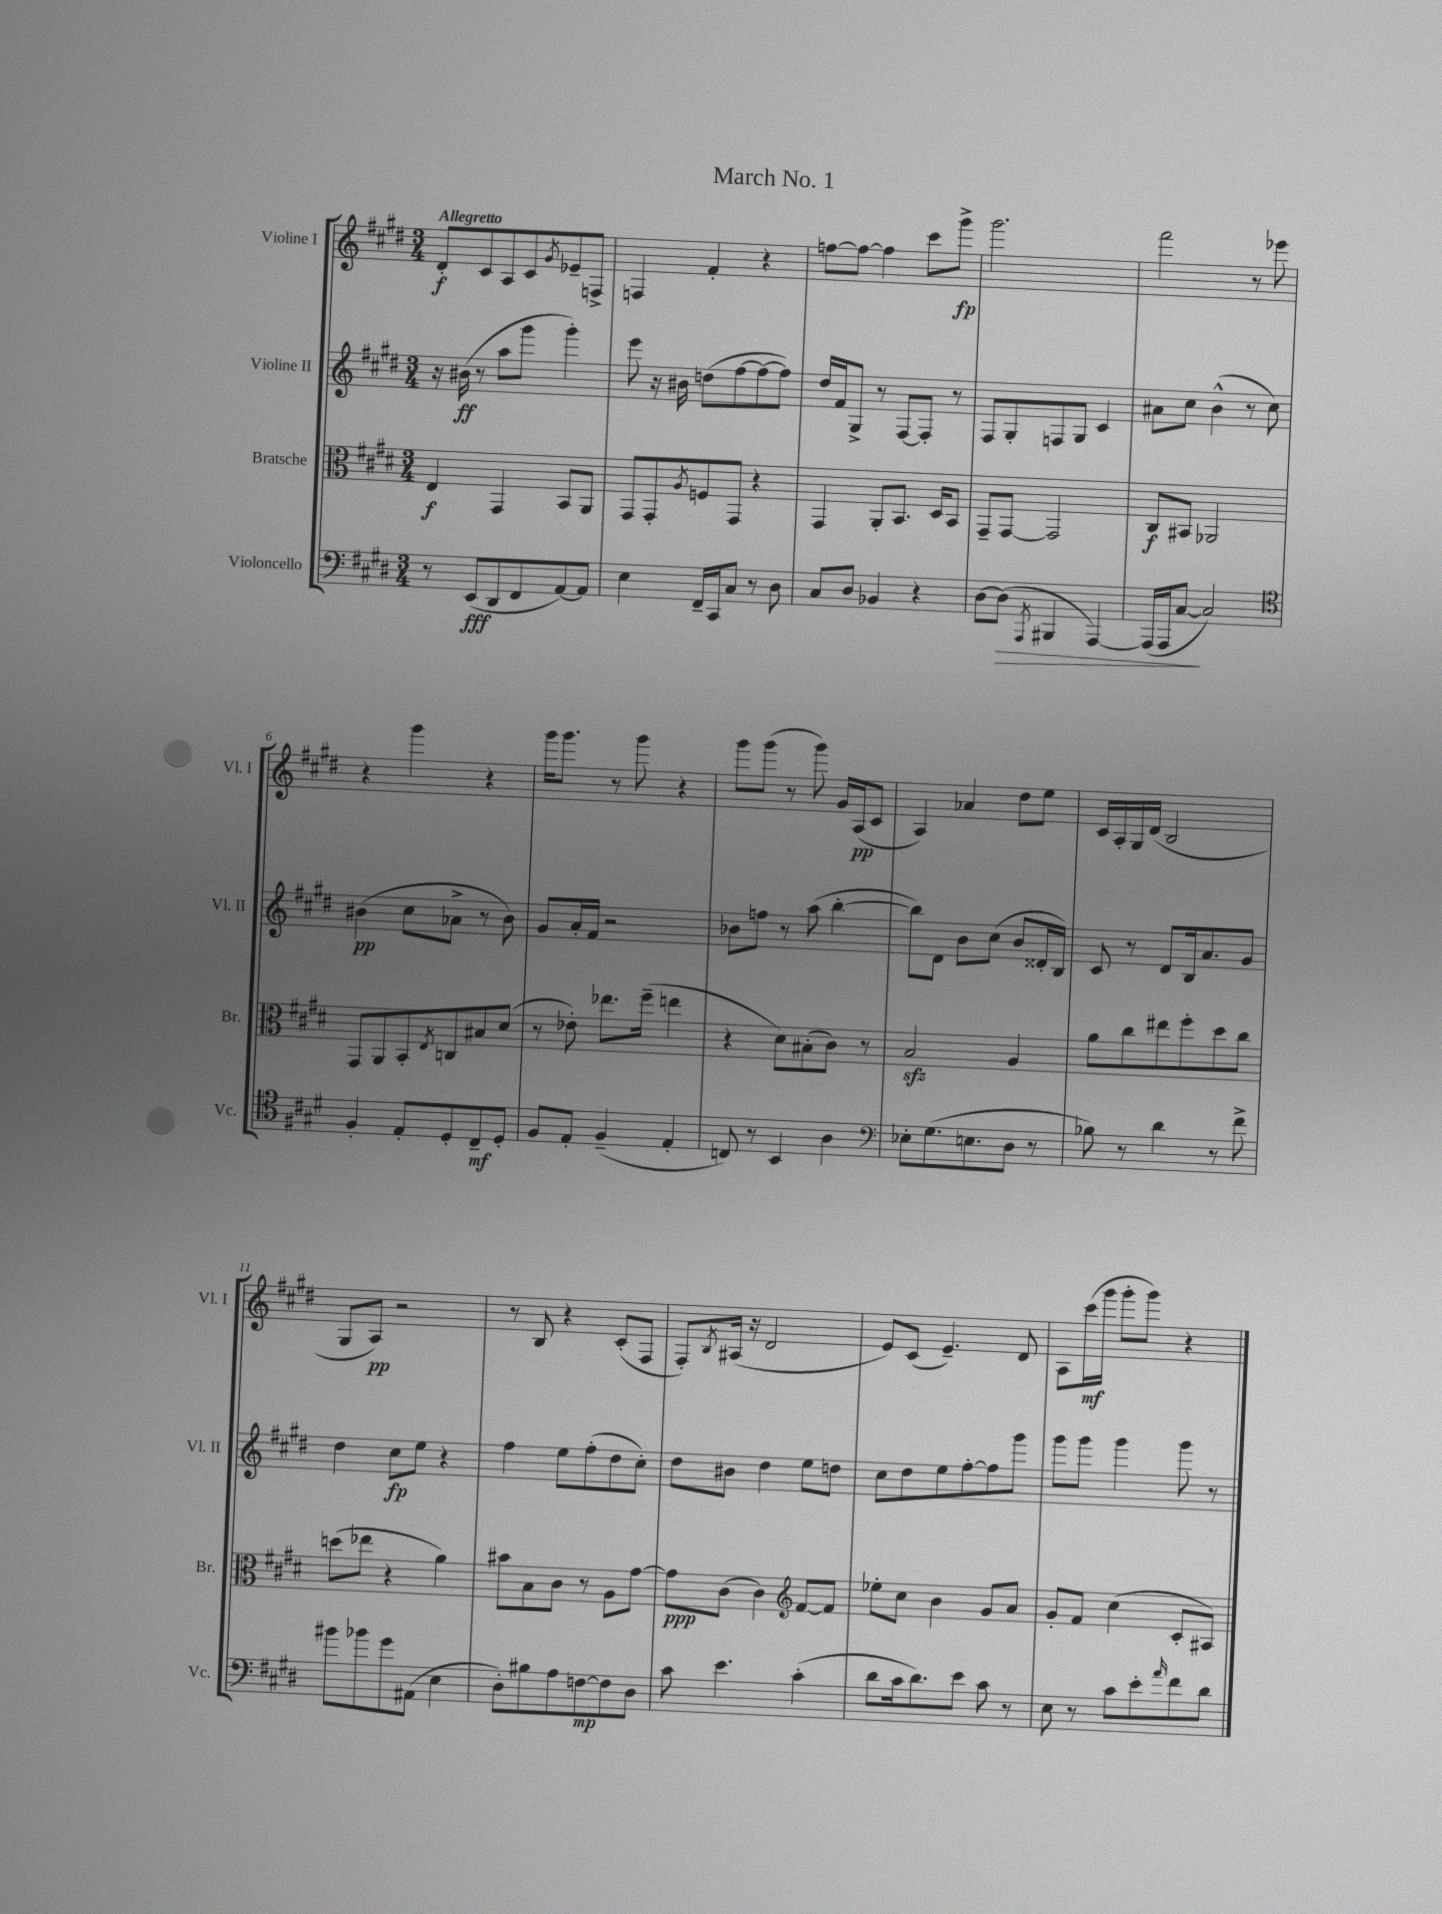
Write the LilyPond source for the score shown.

\header { title = "March No. 1" }
<<
\new StaffGroup <<
\new Staff = "s0" \with { instrumentName = "Violine I" shortInstrumentName = "Vl. I" } {
    \clef treble \key e \major \numericTimeSignature \time 3/4 \tempo "Allegretto"
    dis'8-.\f cis'8 a8 cis'8 \acciaccatura { gis'8 } ees'8-- f8-> |
    f4 fis'4-. r4 |
    f''8~ f''8~ f''4 cis'''8 gis'''8->\fp |
    gis'''2. |
    fis'''2 r8 ees'''8 |
    r4 gis'''4 r4 |
    gis'''16 gis'''8. r8 gis'''8 r4 |
    gis'''8 gis'''8( r8 gis'''8) gis'16 a16\pp( cis'8 |
    a4) aes'4 dis''8 e''8 |
    cis'16 a16-. gis16 dis'16( b2 |
    gis8 a8\pp) r2 |
    r8 b8 r4 cis'8-.( fis8 |
    fis8-.) \acciaccatura { b8 } ais16( r16 dis'2 |
    e'8) cis'8( e'4.--) dis'8 |
    a8 cis'''16\mf( gis'''16 gis'''8-. gis'''8) r4 \bar "|." |
}
\new Staff = "s1" \with { instrumentName = "Violine II" shortInstrumentName = "Vl. II" } {
    \clef treble \key e \major \numericTimeSignature \time 3/4
    r16 bis'16\ff( r8 a''8 gis'''8 gis'''4-.) |
    e'''8 r16 bis'16 d''8( fis''8~ fis''8~ fis''8) |
    dis''16 fis'16 gis8-> r8 fis8~ fis8-. r8 |
    fis8 gis8-. f8 gis8 cis'4 |
    ais'8 cis''8 b'4-^( r8 cis''8) |
    bis'4\pp( cis''8 aes'8-> r8 bis'8) |
    gis'8 a'16-. fis'16 r2 |
    bes'8 f''8 r8 a''8( b''4~-. |
    b''8) dis'8 b'8 cis''8( b'8 disis'16-. b16) |
    cis'8 r8 dis'8 b16 a'8. gis'8 |
    dis''4 cis''8\fp e''8 r4 |
    fis''4 e''8 fis''8-.( dis''8 cis''8-.) |
    dis''8 bis'8 dis''4 e''8 d''8 |
    cis''8 dis''8 e''8 fis''8~-. fis''8 gis'''8 |
    gis'''8 gis'''8 gis'''4 gis'''8 r8 \bar "|." |
}
\new Staff = "s2" \with { instrumentName = "Bratsche" shortInstrumentName = "Br." } {
    \clef alto \key e \major \numericTimeSignature \time 3/4
    e4\f gis,4 b,8 a,8 |
    gis,8 gis,8-. \acciaccatura { a8 } f8 gis,8 r4 |
    gis,4 a,8-. b,8. dis16 b,8 |
    gis,8-- gis,8~ gis,2 |
    cis8\f bis,8 aes,2 |
    gis,8 a,8 b,8-. \acciaccatura { e8 } c8 bis8 dis'8( |
    r8 ees'8-.) ees''8. fis''16--( e''4 |
    r4 dis'8) bis8-.( cis'8) r8 |
    b2\sfz a4 |
    a'8 cis''8 eis''8 fis''8-. dis''8 cis''8 |
    d''8( ees''8 r4 a'4) |
    bis'8 b8 cis'8 r8 a8 gis'8~ |
    gis'8\ppp cis'8( cis'4) \clef treble fis'8~ fis'8 |
    ees''8-. cis''8 b'4 gis'8 a'8 |
    gis'8-. fis'8 cis''4( cis'8-. ais8) \bar "|." |
}
\new Staff = "s3" \with { instrumentName = "Violoncello" shortInstrumentName = "Vc." } {
    \clef bass \key e \major \numericTimeSignature \time 3/4
    r8 e,8\fff( dis,8 fis,8 a,8~) a,8 |
    e4 fis,16-- cis,16 cis8 r8 dis8 |
    cis8 dis8 bes,4 r4 |
    dis8~ dis8\>( \acciaccatura { a,,8 } bis,,4 a,,4~) |
    a,,16( a,,16 cis8~\! cis2) |
    \clef tenor fis4-. e8-. dis8-. cis8--\mf dis8-. |
    fis8 e8-. fis4--( e4-. |
    c8) r8 b,4 a4 |
    \clef bass ees8-. gis8.( e8. dis8 r8 |
    bes8) r8 dis'4 r8 fis'8-> |
    bis'8 bes'8 gis'8 ais,8( e4 |
    dis8-.) bis8 a8 f8~\mp f8 dis8 |
    cis'8 e'4. cis'4-.( |
    dis'8 cis'16 dis'8.) e'8 cis'8 r8 |
    e8 r8 cis'8 e'8-. \grace { a'16 } fis'8 dis'8 \bar "|." |
}
>>
>>
